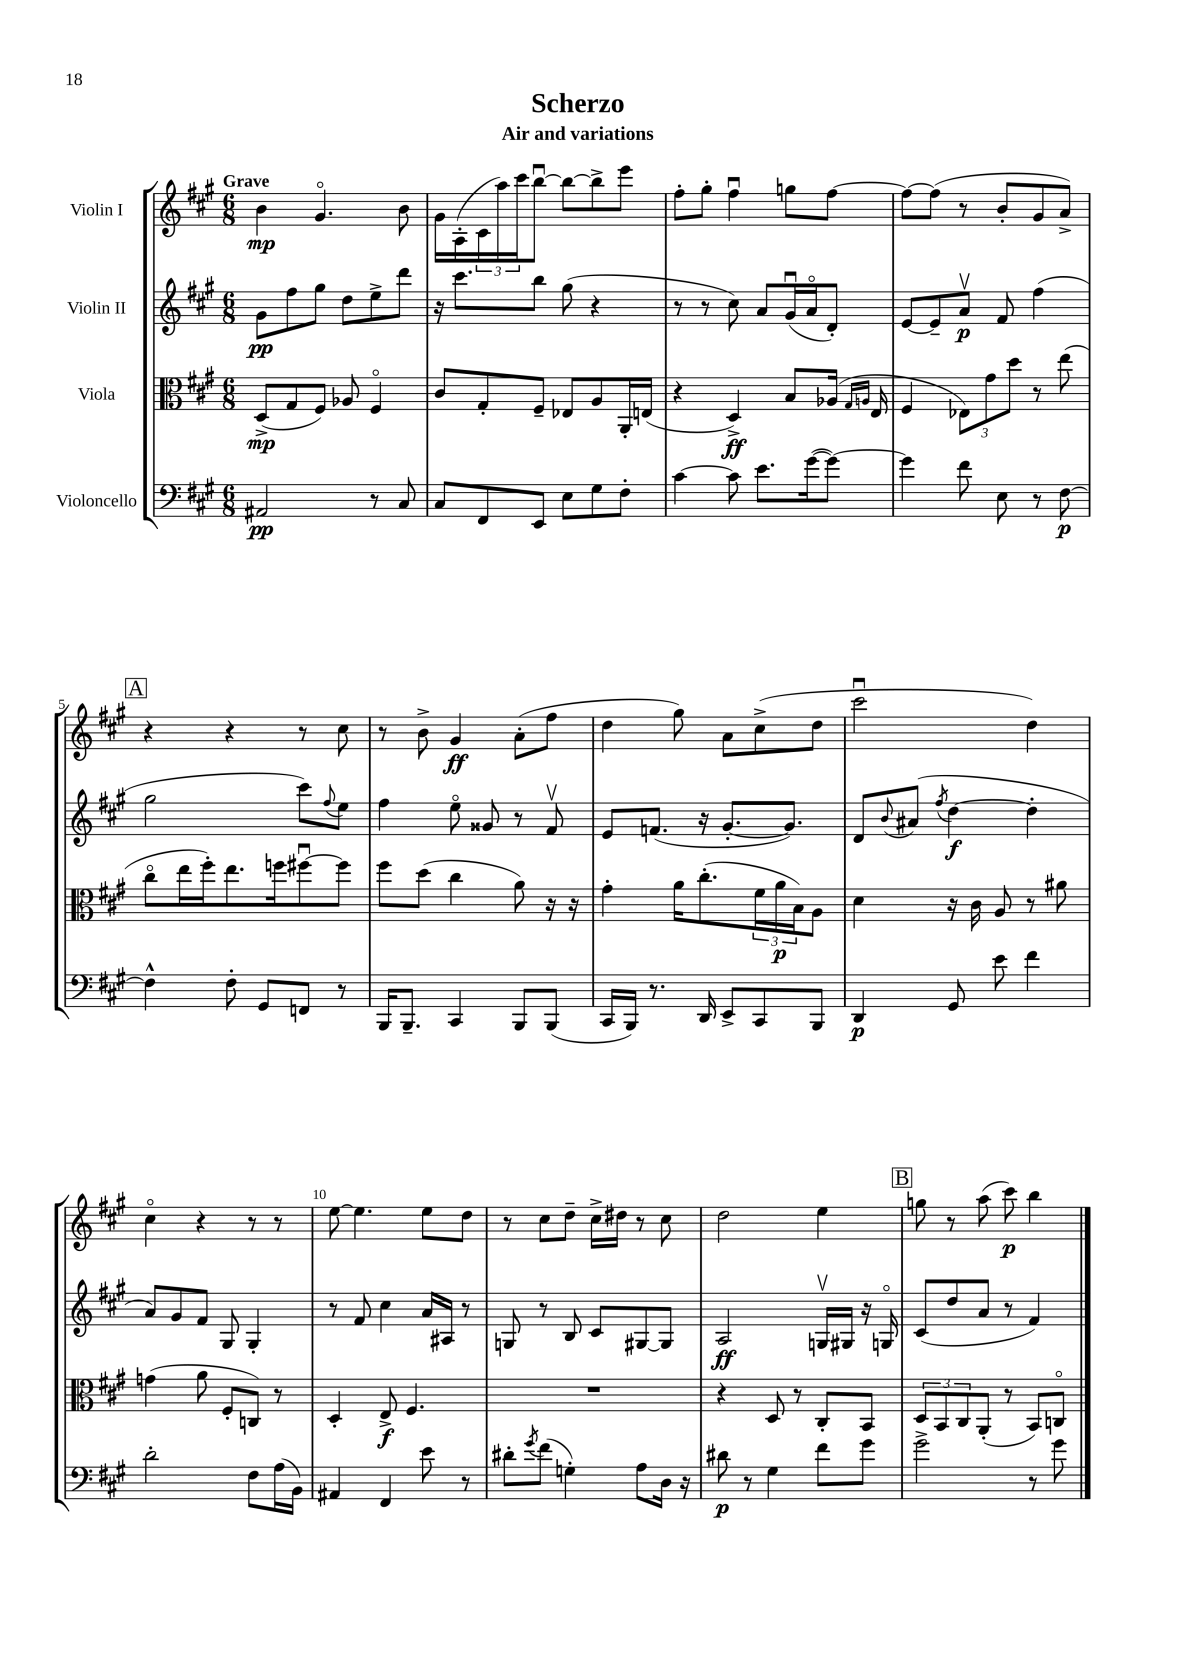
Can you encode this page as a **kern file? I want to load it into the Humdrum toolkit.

**kern	**kern	**kern	**kern
*staff4	*staff3	*staff2	*staff1
*clefF4	*clefC3	*clefG2	*clefG2
*k[f#c#g#]	*k[f#c#g#]	*k[f#c#g#]	*k[f#c#g#]
*M6/8	*M6/8	*M6/8	*M6/8
2AA#/	(8D^/L	8g#\L	4b\
.	8G#/	8ff#\	.
.	8F#/J)	8gg#\J	4.g#o/
.	8A-/	8dd\L	.
8r	4F#o/	8ee^\	.
8C#/	.	8ddd\J	8b\
=	=	=	=
8C#/L	8c#/L	16r	16g#\LL
.	.	8.ccc#\L	(16A'\
8FF#/	8G#'/	.	24c#\
.	.	.	24aa\)
.	.	.	24ccc#\J
8EE/J	8F#~/J	8bb\J	[8bbu\J
8E\L	8E-/L	(8gg#\	8bb\_L
8G#\	8A/	4r	8bb^\]
8F#'\J	16AA'/L	.	8eee\J
.	(16E/JJ	.	.
=	=	=	=
[4c#\	4r	8r	8ff#'\L
.	.	8r	8gg#'\J
8c#\]	4D^/)	8cc#\)	4ff#u\
8.e\L	.	8a/L	.
.	8B/L	(16g#u/L	8gg\L
([16g#\k	.	16ao/J	.
8g#\_J)	(16A-/Jk	8d'/J)	[8ff#\J
.	16qqG#/LL	.	.
.	16qqA/JJ	.	.
.	16E/	.	.
=	=	=	=
4g#\]	4F#/	[8e/L	8ff#\_L
.	.	8e~/]	(8ff#\]J
8f#\	12E-\L)	8av/J	8r
.	12g#\	.	.
8E\	.	8f#/	8b'/L
.	12dd\J	.	.
8r	8r	(4ff#\	8g#/
[8F#\	(8ee\	.	8a^/J)
=	=	=	=
4F#^^\]	8cc#o\L	2gg#\	4r
.	16ee\L	.	.
.	16ff#'\J)	.	.
8F#'\	8.ee\	.	4r
8GG#/L	.	.	.
.	16ff\k	.	.
8FF/J	[8ff#u\	8ccc#\L)	8r
.	.	8qqff#/	.
8r	8ff#\]J	8ee\J	8cc#\
=	=	=	=
16BBB/LK	8ff#\L	4ff#\	8r
8.BBB~/J	.	.	.
.	(8dd\J	.	8b^\
4CC#/	4cc#\	8eeo\	4g#/
.	.	8g##/	.
8BBB/L	8a\)	8r	(8a'\L
(8BBB/J	16r	8f#v/	8ff#\J
.	16r	.	.
=	=	=	=
16CC#/LL	4g#'\	8e/L	4dd\
16BBB/JJ)	.	.	.
8.r	.	(8.f/J	.
.	16a\LK	.	8gg#\)
16DD/	(8.cc#'\	16r	.
8EE^/L	.	[8.g#'/L	8a\L
8CC#/	24f#\L	.	(8cc#^\
.	24a\	.	.
.	.	8.g#/]J)	.
.	24B\J)	.	.
8BBB/J	8A\J	.	8dd\J
=	=	=	=
4DD/	4d\	8d/L	2ccc#u\
.	.	8qqb/	.
.	.	(8a#/J	.
.	.	8qff#/	.
8GG#/	16r	[4dd\	.
.	16c#\	.	.
8e\	8A/	.	.
4f#\	8r	4dd'\]	4dd\)
.	8a#\	.	.
=	=	=	=
2d'\	(4g\	8a/L)	4cc#o\
.	.	8g#/	.
.	8a\	8f#/J	4r
.	8F#'/L	8G#/	.
8F#\L	8C/J)	4G#'/	8r
(16A\L	8r	.	8r
16BB\JJ)	.	.	.
=	=	=	=
4AA#/	4D'/	8r	[8ee\
.	.	8f#/	4.ee\]
4FF#/	8E^/	4cc#\	.
.	4.F#/	.	.
8e\	.	16a/LL	8ee\L
.	.	16A#/JJ	.
8r	.	8r	8dd\J
=	=	=	=
8d#'\L	2.r	8G/	8r
8qg#/	.	.	.
(8f#\J	.	8r	8cc#\L
4G'\)	.	8B/	8dd~\J
.	.	8c#/L	16cc#^\LL
.	.	.	16dd#\JJ
8A\L	.	[8G#/	8r
16D\Jk	.	8G#/]J	8cc#\
16r	.	.	.
=	=	=	=
8d#\	4r	2A/	2dd\
8r	.	.	.
4G#\	8D/	.	.
.	8r	.	.
8f#\L	8C#'/L	16Gv/LL	4ee\
.	.	16G#/JJ	.
8g#\J	8BB/J	16r	.
.	.	16Go/	.
=	=	=	=
2g#^\	12D/L	(8c#/L	8gg\
.	12BB/	.	.
.	.	8dd/	8r
.	12C#/	.	.
.	(8AA'/J	8a/J	(8aa\
.	8r	8r	8ccc#\)
8r	8BB/L)	4f#/)	4bb\
8g#\	8Co/J	.	.
==	==	==	==
*-	*-	*-	*-
